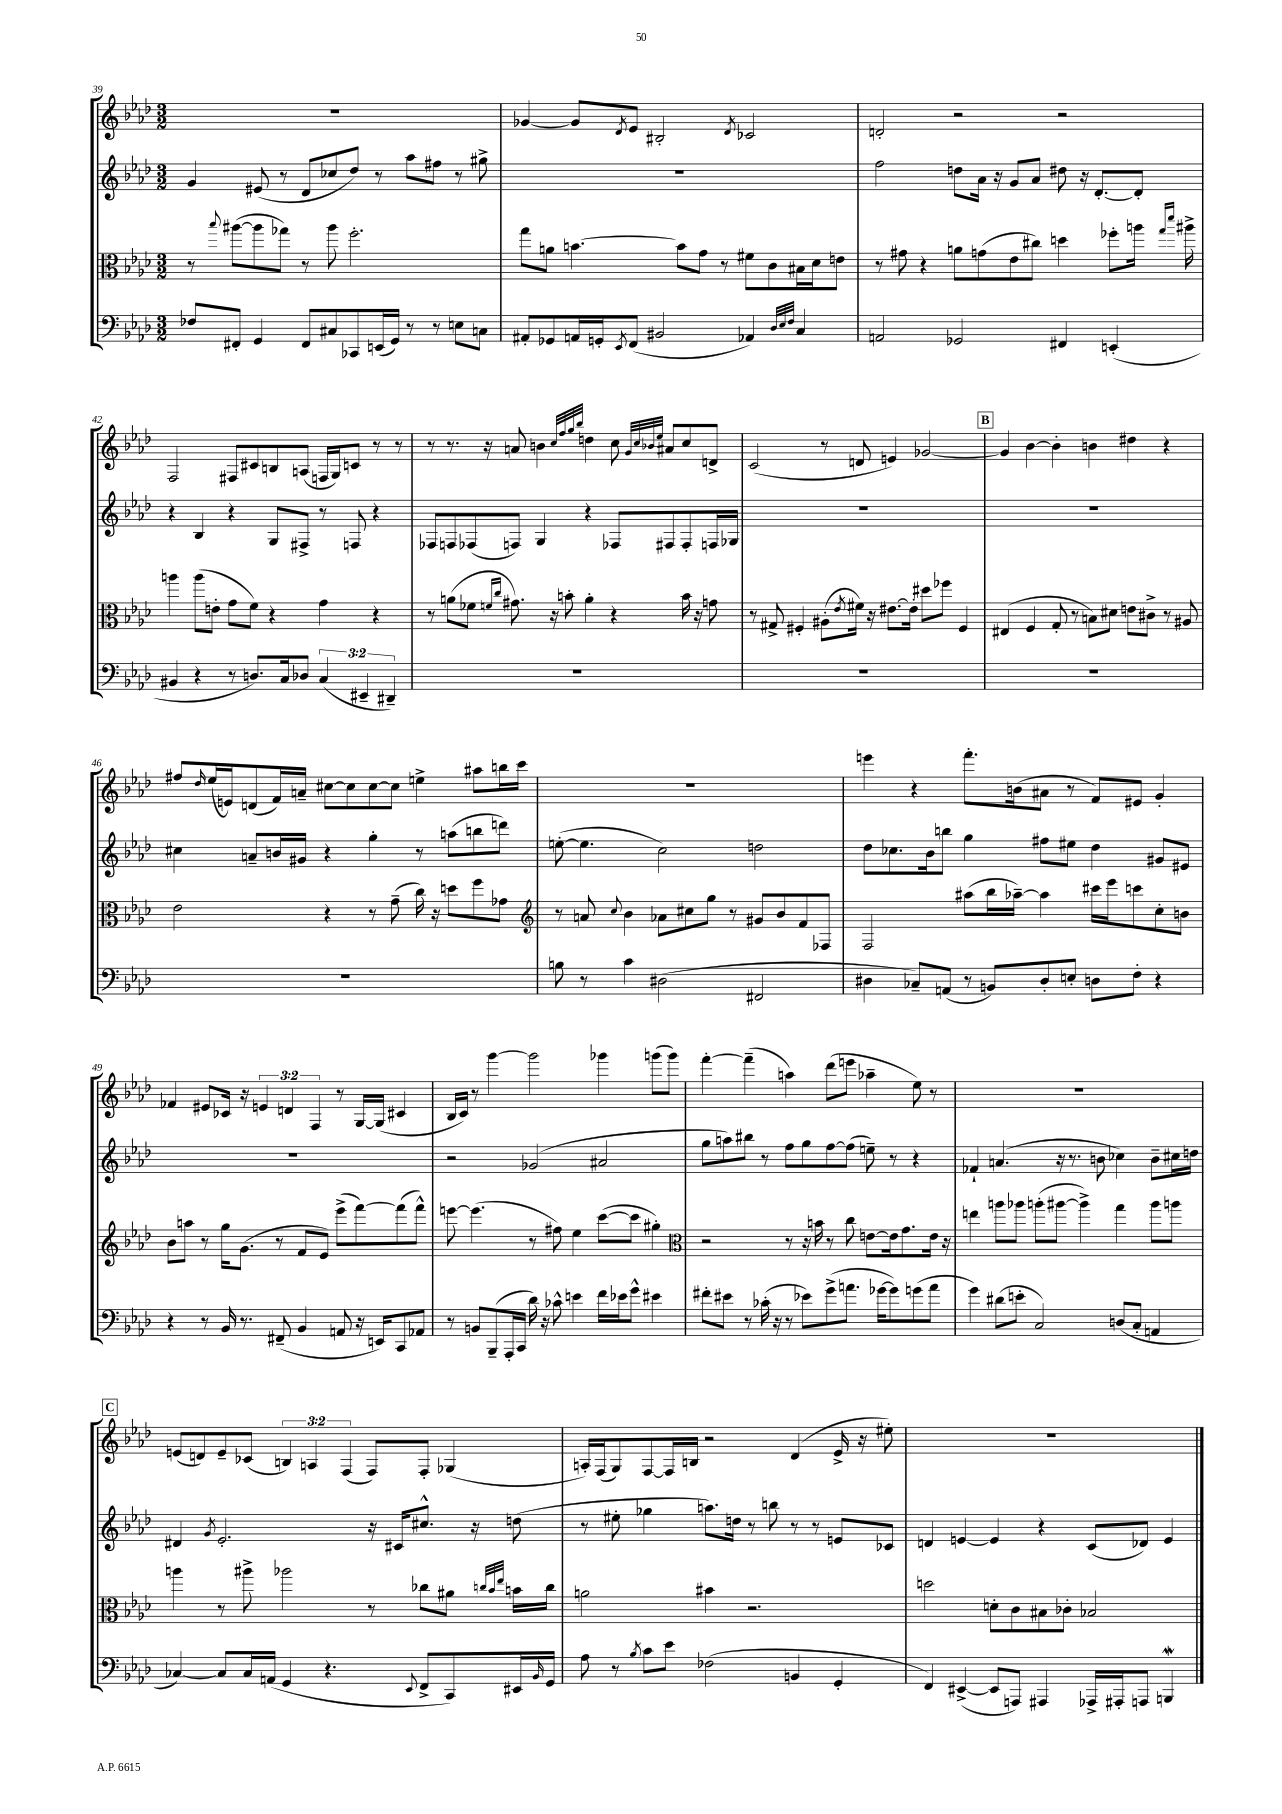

**kern	**kern	**kern	**kern
*staff4	*staff3	*staff2	*staff1
*clefF4	*clefC3	*clefG2	*clefG2
*k[b-e-a-d-]	*k[b-e-a-d-]	*k[b-e-a-d-]	*k[b-e-a-d-]
*M3/2	*M3/2	*M3/2	*M3/2
8F-	8r	4g	1.r
.	8qqbb-	.	.
8FF#'	([8aa#	.	.
4GG	8aa#]	(8e#	.
.	8gg-)	8r	.
8FF#	8r	8d-	.
8C#	8aa#	8cc-	.
8CC-	2.ff'	8dd-)	.
(16EE	.	8r	.
16GG)	.	.	.
8r	.	8aa-	.
8r	.	8ff#	.
8E	.	8r	.
8C	.	8gg#^	.
=	=	=	=
8AA#'	8gg	1.r	[4g-
8GG-	8a	.	.
16AA	[4.b	.	8g-]
16GG'	.	.	.
8qEE-	.	.	8qd-
(8FF	.	.	8e-
2BB#	.	.	2B#'
.	8b]	.	.
.	8g	.	.
.	8r	.	.
.	.	.	8qd-
4AA-)	8f#	.	2c-
.	8c	.	.
32qqD-	.	.	.
32qqE-	.	.	.
32qqF	.	.	.
4C	16B#	.	.
.	16d-	.	.
.	8e	.	.
=	=	=	=
2AA	8r	2ff	2d'
.	8g#	.	.
.	4r	.	.
2GG-	8a	8dd	2r
.	(8g	16a-	.
.	.	16r	.
.	8e-	8g	.
.	8cc#)	8a-	.
4FF#	4dd	8dd#	2r
.	.	16r	.
.	.	[8.d-'	.
(4EE'	8ff-'	.	.
.	16aa	8d-']	.
.	16qqgg	.	.
.	16qqddd-	.	.
.	16aa#^	.	.
=	=	=	=
4BB#	4aa	4r	2F
4r	(8aa	4B-	.
.	8e'	.	.
8r	8g	4r	8F#
8.D)	8f)	.	8c#
.	4r	8G	8B
16C	.	.	.
8D-	.	8F#^	(8A
(6C	4g	8r	16F
.	.	.	16G)
.	.	8F	8c
6EE#~	.	.	.
.	4r	4r	8r
6DD#~)	.	.	.
.	.	.	8r
=	=	=	=
1.r	8r	8F-	8r
.	(8a	8F	8.r
.	8f-	(8F-	.
.	.	.	16r
.	16qqf	.	.
.	16qqcc	.	.
.	8.g#)	8F)	8a
.	.	4G	4b
.	16r	.	.
.	8b'	.	.
.	.	.	32qqcc
.	.	.	32qqff
.	.	.	32qqgg
.	.	.	32qqbb-
.	4a'	4r	4dd
.	4r	8F-	8cc
.	.	.	32qqg
.	.	.	32qqcc
.	.	.	32qqb-
.	.	.	32qqee-
.	.	8F#	8a#
.	16b	8F#'	8cc
.	16r	.	.
.	8g	16F	8d^
.	.	16G-	.
=	=	=	=
1.r	8r	1.r	(2c
.	8G#^	.	.
.	4F#'	.	.
.	(8A#'	.	8r
.	8qe-	.	.
.	16f#)	.	8d
.	16r	.	.
.	[8.e#	.	4e)
.	16e#']	.	.
.	8dd#	.	[2g-
.	8ff-	.	.
.	4F#	.	.
=	=	=	=
1.r	(4E#	1.r	4g-]
.	4F	.	[4b-
.	8G'	.	4b-']
.	8r	.	.
.	8B)	.	4b
.	8d#	.	.
.	8e	.	4dd#
.	8c#^	.	.
.	8r	.	4r
.	8A#	.	.
=	=	=	=
1.r	2e-	4cc#	8ff#
.	.	.	16qqdd-
.	.	.	(16ee-
.	.	.	16e)
.	.	8a~	(8d
.	.	16b	16f)
.	.	16g#	16a~
.	4r	4r	[8cc#
.	.	.	8cc#]
.	8r	4gg'	[8cc#
.	(8g~	.	8cc#]
.	16cc)	8r	4ee^
.	16r	.	.
.	8dd	(8aa	.
.	8ff	8bb	8aa#
.	8g-	8ddd)	16bb
.	.	.	16ccc
=	=	=	=
*	*clefG2	*	*
8B	8r	([8ee'	1.r
8r	8a	4.ee]	.
.	8qqcc	.	.
4c	4b-	.	.
(2D#	8a-	2cc)	.
.	8cc#	.	.
.	8gg	.	.
.	8r	.	.
2FF#	8g#	2dd	.
.	8b-	.	.
.	8f	.	.
.	8F-	.	.
=	=	=	=
4D#	2F	8dd-	4eee
.	.	8.cc-	.
8C-~)	.	.	4r
.	.	16b-	.
(8AA	.	8bb	.
8r	(8aa#	4gg	8.fff'
8BB)	16bb-	.	.
.	[16aa-~)	.	(16b
8D#'	4aa-]	8ff#	8a#
8E'	.	8ee#	8r
8D	16ccc#	4dd-	8f)
.	16eee-	.	.
8F'	8ccc	.	8e#
4r	8cc'	8g#	4g'
.	8b	8e#	.
=	=	=	=
4r	8b-	1.r	4f-
.	8aa	.	.
8r	8r	.	8e#
16BB-	16gg	.	16c-
8.r	(8.g	.	16r
.	.	.	6e
(8FF#~	8r	.	.
.	.	.	6d
4BB-	8f	.	.
.	.	.	6F
.	8e-)	.	.
8AA	(8eee-^	.	8r
16r	[8fff)	.	[16G
16EE)	.	.	(16G]
8CC	(8fff]	.	4c#
8AA-	8fff^^)	.	.
=	=	=	=
8r	[8eee	2r	16B-
.	.	.	16c)
8BB	(4.eee]	.	8r
(8BBB-~	.	.	[4ggg
16AAA-'	.	.	.
16CC	.	.	.
16d-)	8r	(2g-	2ggg]
16r	.	.	.
8c-^^	8ff#)	.	.
4e	4ee-	.	.
16f	([8ccc	2a#	4ggg-
16e-	.	.	.
8g^^	8ccc]	.	.
4e#	4gg#')	.	(8ggg
.	.	.	8ggg)
=	=	=	=
*	*clefC3	*	*
8f#'	2r	8gg	[4fff'
8e#	.	8aa)	.
8r	.	8bb#	(4fff~]
(16c-'	.	8r	.
16r	.	.	.
8r	8r	8ff	4aa)
8e-)	16r	8gg	.
.	16b	.	.
(8g^	8r	[8ff	(8ddd-
8.a	8cc	(8ff]	8eee
.	[8e	8ee~)	4aa-~
[16g-	.	.	.
8g-])	16e]	8r	.
.	8.g	.	.
(8g	.	4r	8ee-)
8a	16e	.	8r
.	16r	.	.
=	=	=	=
4g)	4ee	4f-`	1.r
(8d#	8aa	(4.a	.
8e'	8aa-	.	.
2C)	(8aa'	.	.
.	[8aa#	16r	.
.	.	8.r	.
.	4aa#^])	.	.
.	.	8b	.
(8D	4gg	4cc-)	.
8C'	.	.	.
4AA	8aa#	8b~	.
.	8aa	16cc#	.
.	.	16dd	.
=	=	=	=
[4C-)	4aa	4d#	(8e
.	.	.	8d)
.	.	8qg	.
8C-]	8r	2.e-'	8e~
16C-	8aa#^	.	(8c-
(16AA	.	.	.
4GG	2aa-	.	6B)
.	.	.	6A
4.r	.	.	.
.	.	.	(6F
.	8r	16r	8F)
.	.	16c#	.
8qqEE-	.	.	.
8FF^	8cc-	8.cc#^^	8F'
8CC)	8a#	.	(4G-
.	.	16r	.
.	32qqcc	.	.
.	32qqb-	.	.
.	32qqee-	.	.
16EE#	16b	(8dd	.
16qqBB-	.	.	.
16GG	16cc	.	.
=	=	=	=
8A-	2a	8r	16A')
.	.	.	(16F
8r	.	8ee#'	8G)
8qB-	.	.	.
8c	.	4gg-	[8F
8e-	.	.	16F]
.	.	.	16B
(2F-	4b#	8.aa)	2r
.	.	16dd	.
.	2.r	8r	.
.	.	8bb	.
4BB	.	8r	(4d-
.	.	8r	.
4GG'	.	8e	16e-^
.	.	.	16r
.	.	8c-	8ee#')
=	=	=	=
4FF)	2dd	4d	1.r
([4EE#^	.	[4e	.
8EE#]	8d'	4e]	.
8AAA)	8c	.	.
4AAA#	8B#	4r	.
.	8c-'	.	.
16AAA-^	2B-	(8c	.
16AAA#'	.	.	.
8AAA	.	8d-)	.
4BBB	.	4e	.
==	==	==	==
*-	*-	*-	*-
